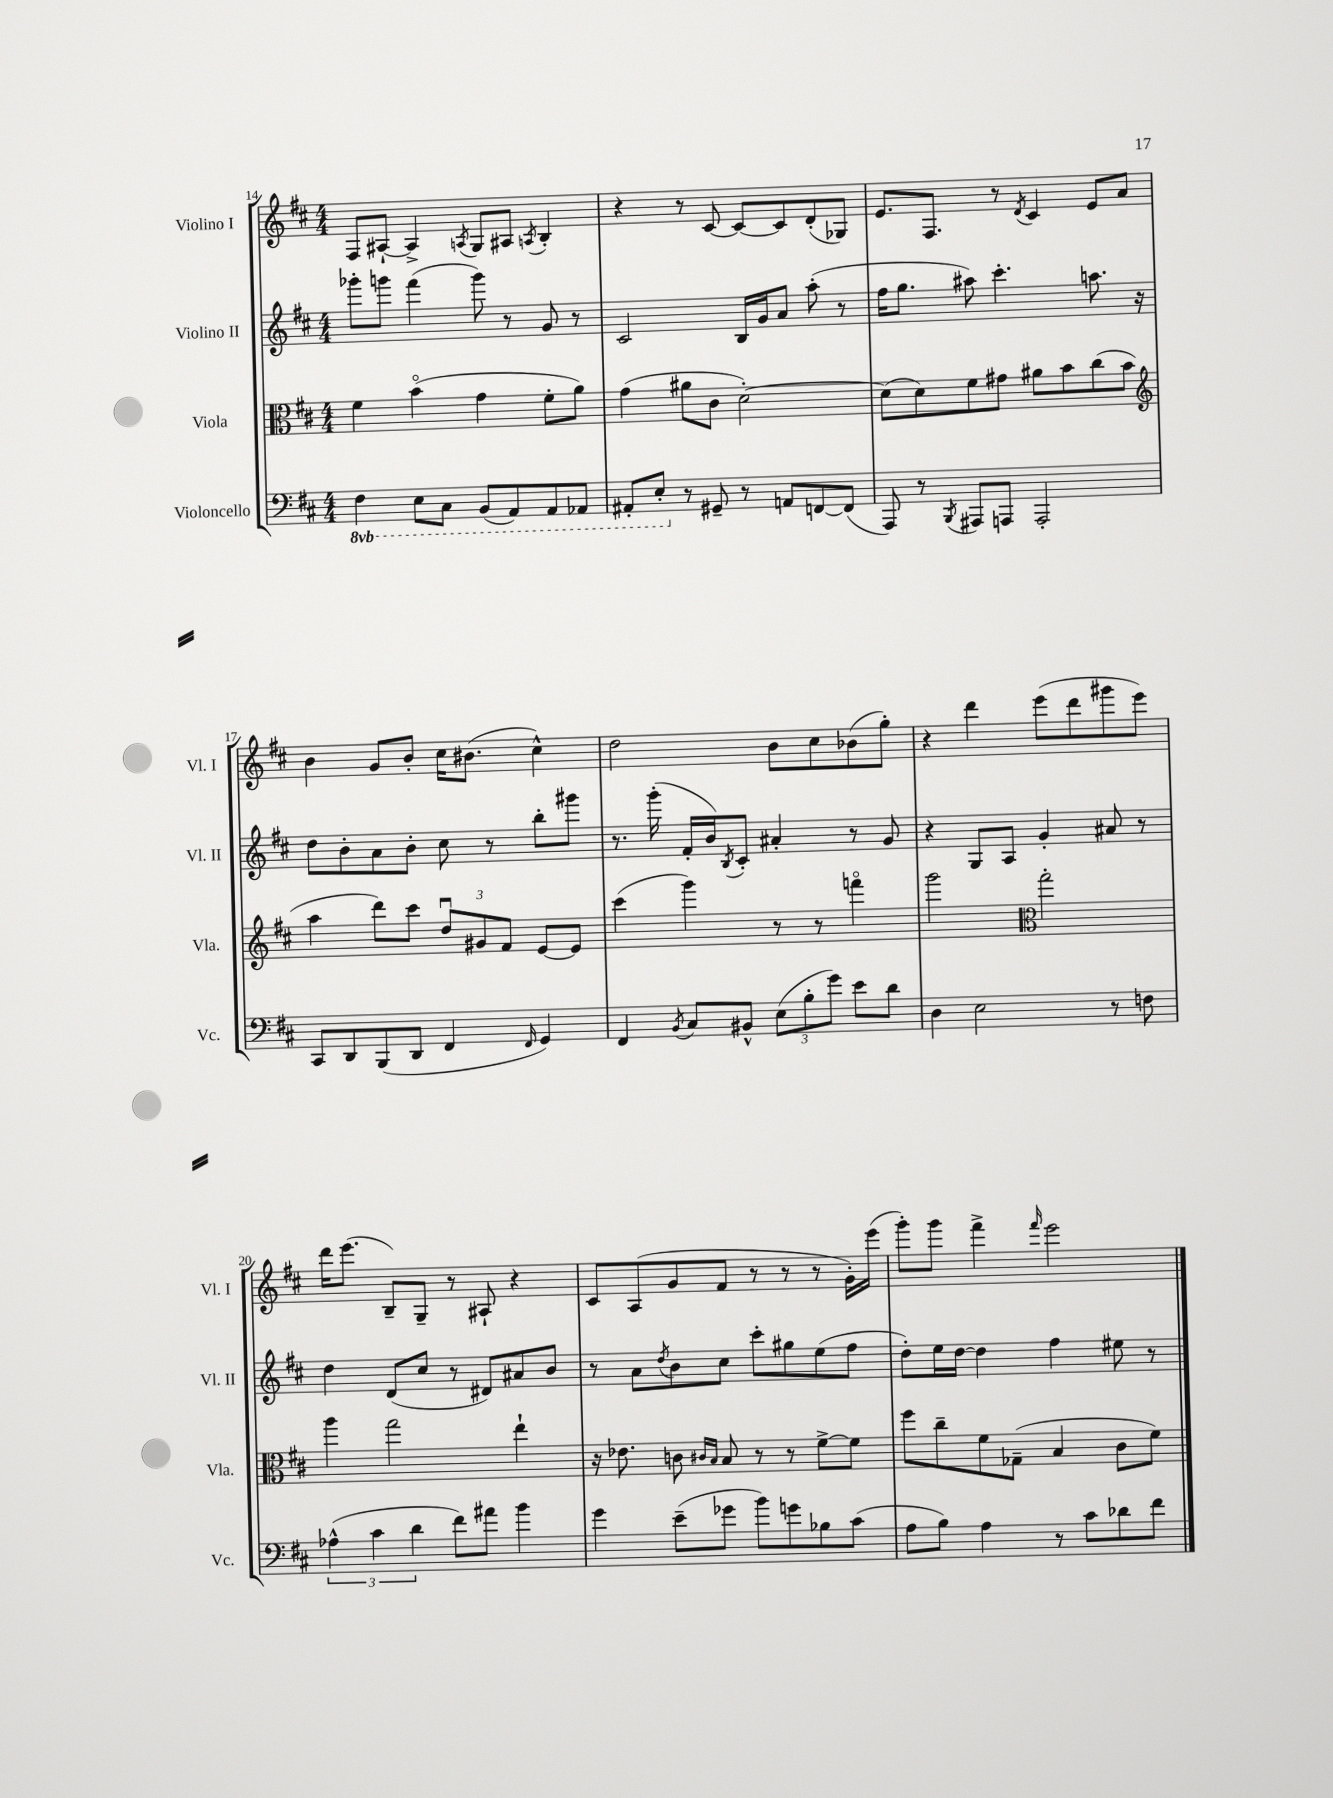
<<
\new StaffGroup <<
\new Staff = "s0" \with { instrumentName = "Violino I" shortInstrumentName = "Vl. I" } {
    \clef treble \key d \major \numericTimeSignature \time 4/4
    fis8 ais8~-! ais4-> \acciaccatura { a8 } g8 ais8 \acciaccatura { a8 } b4-. |
    r4 r8 cis'8~ cis'8~ cis'8 d'8-.( ges8) |
    e'8. fis8. r8 \acciaccatura { d'8 } cis'4 e'8 a'8 |
    b'4 g'8 b'8-. cis''16 bis'8.( cis''4-^) |
    d''2 b'8 cis''8 bes'8( g''8-.) |
    r4 d'''4 e'''8( d'''8 gis'''8 e'''8) |
    d'''16 e'''8.( b8--) g8-- r8 ais8-! r4 |
    cis'8 a8( g'8 fis'8 r8 r8 r8 g'16-.) e'''16( |
    g'''8-.) g'''8 fis'''4-> \grace { fis'''16 } e'''2 \bar "|." |
}
\new Staff = "s1" \with { instrumentName = "Violino II" shortInstrumentName = "Vl. II" } {
    \clef treble \key d \major \numericTimeSignature \time 4/4
    ges'''8-. g'''8 fis'''4( g'''8) r8 g'8 r8 |
    cis'2 b16 g'16 a'8 a''8-.( r8 |
    fis''16 g''8. ais''8) cis'''4.-. a''8. r16 |
    d''8 b'8-. a'8 b'8-. cis''8 r8 b''8-. gis'''8 |
    r8. g'''16-.( fis'16-. b'16) \acciaccatura { b8 } cis'8-. ais'4-. r8 g'8 |
    r4 g8 a8 g'4-. ais'8 r8 |
    d''4 d'8( cis''8 r8 dis'8) ais'8 b'8 |
    r8 a'8 \acciaccatura { d''8 } b'8 cis''8 cis'''8-. gis''8 e''8( fis''8 |
    d''8-.) e''16 d''16~ d''4 fis''4 eis''8 r8 \bar "|." |
}
\new Staff = "s2" \with { instrumentName = "Viola" shortInstrumentName = "Vla." } {
    \clef alto \key d \major \numericTimeSignature \time 4/4
    fis'4 b'4\flageolet( g'4 fis'8-. a'8) |
    g'4( ais'8 cis'8 d'2~-.) |
    d'8( d'8) fis'8 gis'8 ais'8 b'8 cis''8( b'8 |
    \clef treble a''4 d'''8) cis'''8 \tuplet 3/2 { d''8\downbow gis'8 fis'8 } e'8~ e'8 |
    cis'''4( g'''4) r8 r8 f'''4\flageolet |
    g'''2 \clef alto g''2-. |
    a''4 g''2 e''4-! |
    r16 ees'8. c'8 \grace { cis'16 b16 } b8 r8 r8 fis'8~-> fis'8 |
    fis''8 cis''8-- fis'8 ges8--( b4 cis'8 fis'8) \bar "|." |
}
\new Staff = "s3" \with { instrumentName = "Violoncello" shortInstrumentName = "Vc." } {
    \clef bass \key d \major \numericTimeSignature \time 4/4 \set Staff.ottavationMarkups = #ottavation-simple-ordinals
    \ottava #-1 fis,4 e,8 cis,8 b,,8( a,,8) a,,8 aes,,8 |
    ais,,8-. e,8-. \ottava #0 r8 gis,8-- r8 a,!8 f,8~ f,8( |
    a,,8) r8 \acciaccatura { b,,8 } ais,,8 a,,8 a,,2-. |
    cis,8 d,8 b,,8( d,8 fis,4 \grace { fis,16 } g,4) |
    fis,4 \acciaccatura { b,8 } cis8 bis,8-^ \tuplet 3/2 { e8( b8-. g'8) } e'8 d'8 |
    d4 e2 r8 f8 |
    \tuplet 3/2 { aes4-^( cis'4 d'4 } fis'8) ais'8 b'4 |
    g'4 e'8--( ges'8 b'8) g'8 bes8 cis'8( |
    a8 b8) a4 r8 cis'8 des'8 fis'8 \bar "|." |
}
>>
>>
\layout { \context { \Score currentBarNumber = #14 } }
